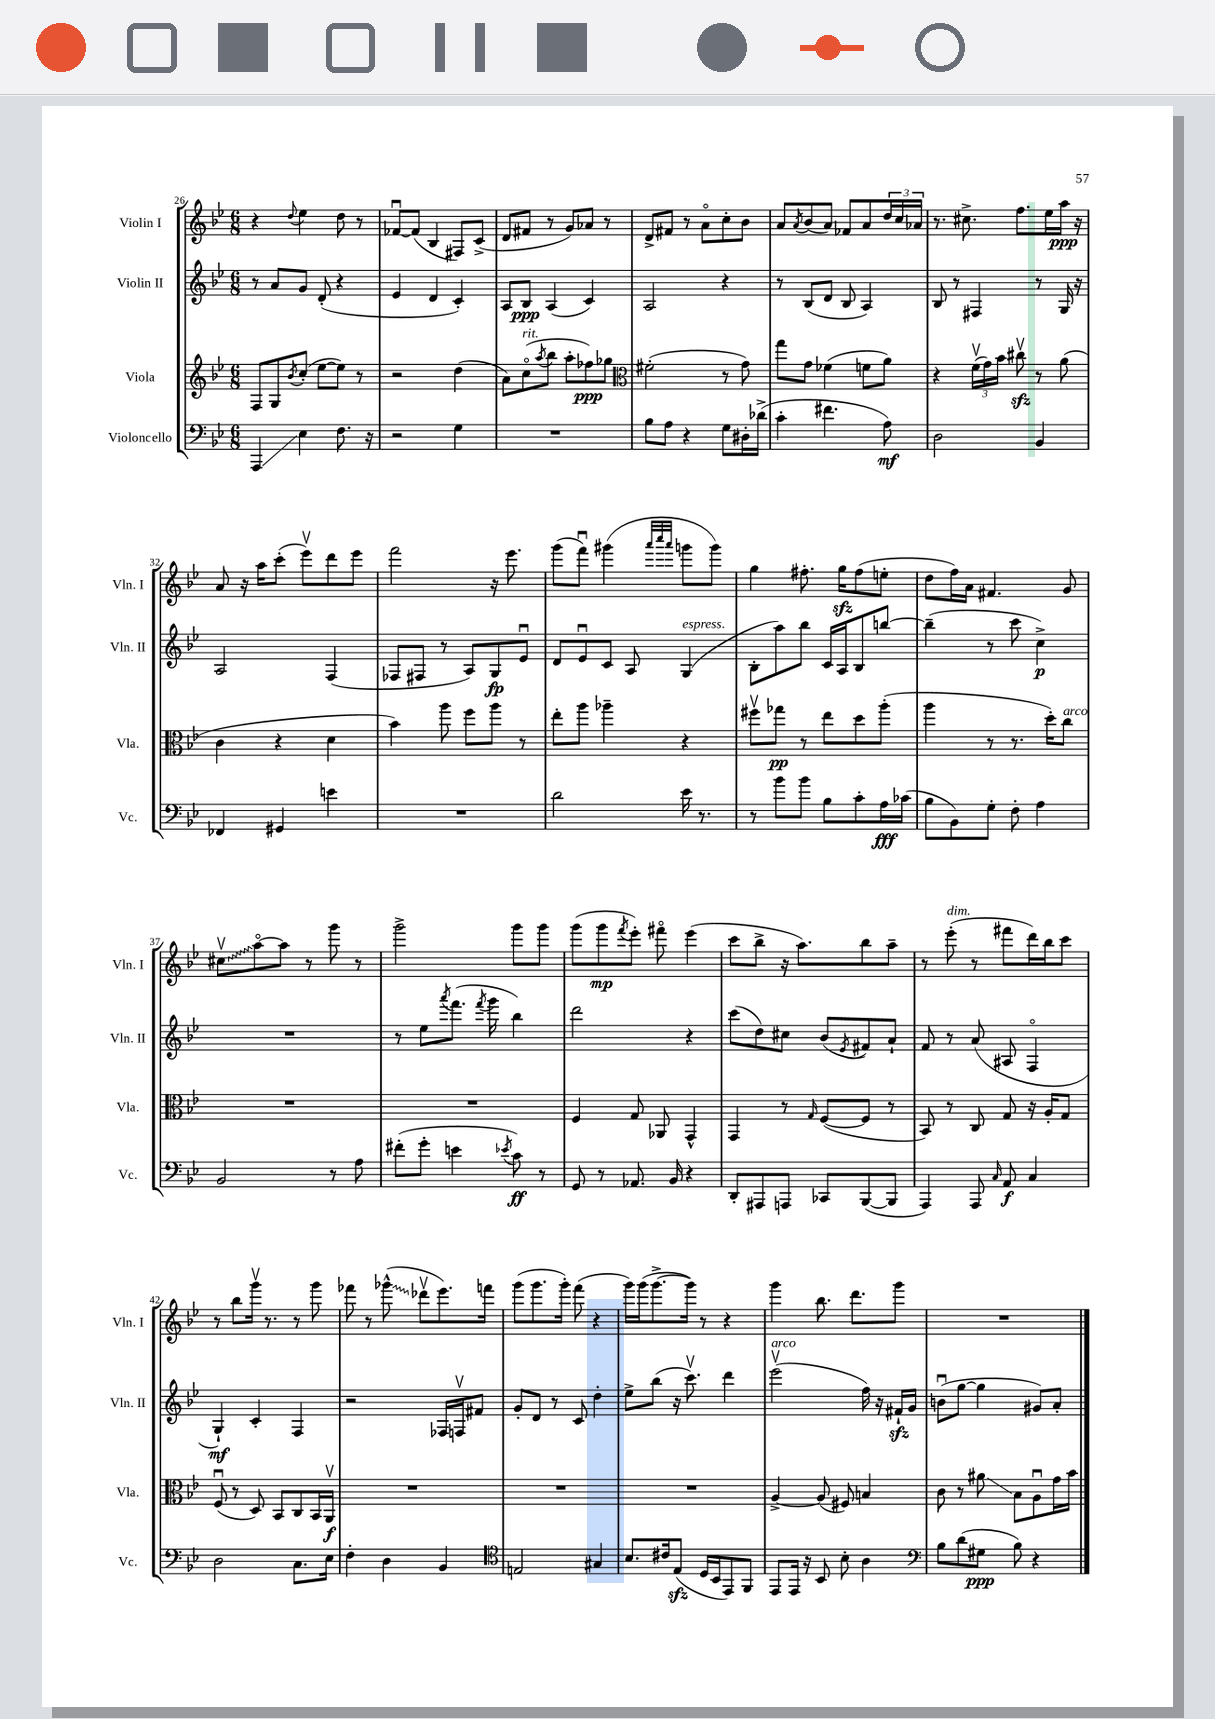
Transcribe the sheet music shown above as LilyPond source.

<<
\new StaffGroup <<
\new Staff = "s0" \with { instrumentName = "Violin I" shortInstrumentName = "Vln. I" } {
    \clef treble \key bes \major \numericTimeSignature \time 6/8
    r4 \appoggiatura { d''8 } ees''4 d''8 r8 |
    fes'8~\downbow fes'8( bes4 fis8) c'8->( |
    d'8 fis'8 r8 g'8) aes'8 r8 |
    d'8-> fis'8 r8 a'8\flageolet c''8-. bes'8 |
    a'8 \acciaccatura { a'8 } bes'8( a'8) fes'8 a'8 \tuplet 3/2 { d''16 c''16 aes'16 } |
    r8. cis''8.-> f''8. ees''16 a''16\ppp r16 |
    a'8 r16 a''16 c'''8-.( ees'''8\upbow) d'''8 ees'''8 |
    f'''2 r16 ees'''8. |
    g'''8( f'''8\downbow) gis'''4( \grace { a'''32 c''''32 a'''32 } g'''8 g'''8) |
    g''4 fis''8.-. g''16\sfz fis''8( e''8-. |
    d''8 f''16) a'16 fis'4. g'8 |
    \once \override Glissando.style = #'zigzag cis''8\upbow\glissando a''8~\flageolet a''8 r8 g'''8 r8 |
    g'''2-> g'''8 g'''8 |
    g'''8( g'''8\mp \acciaccatura { f'''8 } ees'''8-.) fis'''8\flageolet ees'''4( |
    c'''8 bes''8-> r16 a''8.) bes''8 a''8-- |
    r8 ees'''8-.^\markup { \italic "dim." }( r8 fis'''8 d'''16) bes''16 c'''8 |
    r8 bes''8 g'''16\upbow r8. r8 g'''8 |
    fes'''8 r8 \once \override Glissando.style = #'zigzag ges'''8-^\glissando( des'''8\upbow ees'''8.) f'''16 |
    g'''8( g'''8. g'''16-.) f'''8( r4 |
    g'''16) g'''16( g'''8.~-> g'''16) r8 r4 |
    g'''4 bes''8. d'''8. g'''8 |
    R2. \bar "|." |
}
\new Staff = "s1" \with { instrumentName = "Violin II" shortInstrumentName = "Vln. II" } {
    \clef treble \key bes \major \numericTimeSignature \time 6/8
    r8 a'8 g'8 d'8-.( r4 |
    ees'4 d'4 c'4-.) |
    a8 bes8\ppp a4( c'4) |
    a2 r4 |
    r8 bes8( d'8 bes8 a4) |
    bes8 r8 fis4 r8 g16 r16 |
    a2 f4( |
    fes8 fis8 r8 a8) g8\fp ees'8\downbow |
    d'8 ees'8\downbow c'8 a8 g4^\markup { \italic "espress." }( |
    bes8-. a''8) bes''8 c'16 a16 bes8 b''8~ |
    b''4--( r8 c'''8 c''4->\p) |
    R2. |
    r8 ees''8 \acciaccatura { a'''8 } f'''8.( \acciaccatura { f'''8 } g'''16 bes''4) |
    d'''2 r4 |
    c'''8( d''8) cis''8 bes'8( \acciaccatura { ees'8 } fis'8) a'8-! |
    f'8 r8 a'8( ais8 f4\flageolet |
    g4-!\mf) c'4-. f4 |
    r2 fes16 f16\upbow fis'8 |
    g'8-. d'8 r8 c'8 d''4-. |
    ees''8-> bes''8( r16 c'''8.\upbow) d'''4 |
    ees'''2\upbow^\markup { \italic "arco" }( f''16) r16 fis'16-!\sfz g'16 |
    b'8\downbow( g''8~ g''4 gis'8) a'8-. \bar "|." |
}
\new Staff = "s2" \with { instrumentName = "Viola" shortInstrumentName = "Vla." } {
    \clef treble \key bes \major \numericTimeSignature \time 6/8
    f8 g8 \acciaccatura { bes'8 } c''8-.( ees''8~ ees''8) r8 |
    r2 d''4( |
    a'8) c''8\flageolet^\markup { \italic "rit." }( \acciaccatura { a''8 } bes''8 a''8-. fes''8\ppp) ges''8 |
    \clef alto fis'2-.( r8 g'8) |
    g''8 g'8 fes'4( f'8 a'8) |
    r4 \tuplet 3/2 { f'16\upbow( g'16) bes'16 } cis''8\upbow\sfz r8 a'8( |
    c'4 r4 d'4 |
    bes'4) a''8 f''8 a''8 r8 |
    ees''8-. a''8 aes''4-- r4 |
    fis''8\upbow ges''8\pp r8 ees''8 d''8 a''8-.( |
    a''4 r8 r8. d''16-.) c''8^\markup { \italic "arco" } |
    R2. |
    R2. |
    f4 g8 aes,8 g,4-^ |
    g,4 r8 \grace { g16 } f8~( f8 r8 |
    bes,8) r8 c8 g8 r16 a16-. g8 |
    f8\downbow( r8 d8) bes,8 c8 bes,16 a,16\upbow\f |
    R2. |
    R2. |
    R2. |
    a4~-> a8( fis8) b4 |
    c'8 r8 ais'8\glissando bes8 a8\downbow g'16 bes'16 \bar "|." |
}
\new Staff = "s3" \with { instrumentName = "Violoncello" shortInstrumentName = "Vc." } {
    \clef bass \key bes \major \numericTimeSignature \time 6/8
    a,,4\glissando ees4 f8. r16 |
    r2 g4 |
    R2. |
    bes8 a8 r4 g8 dis16-. des'16->( |
    c'4-. fis'4. a8\mf) |
    d2 bes,4 |
    fes,4 gis,4 e'4 |
    R2. |
    d'2 ees'16 r8. |
    r8 bes'8 bes'8 bes8 c'8-. a16\fff ces'16( |
    bes8 bes,8) g8-. f8-. a4 |
    bes,2 r8 a8 |
    fis'8-.( g'8-. e'4 \acciaccatura { ees'8 } c'8\ff) r8 |
    g,8 r8 aes,8. bes,16 r4 |
    d,8-. ais,,8 a,,8 ces,8 bes,,8~( bes,,8 |
    a,,4) a,,8 \grace { c16 } a,8\f c4 |
    d2 c8. ees16 |
    f4-. d4 bes,4 |
    \clef tenor e2 gis4 |
    bes8. cis'16 ees8\sfz( d16 bes,16 ees,8) f,8 |
    ees,8 ees,16 r16 bes,8 bes8-. a4 |
    \clef bass bes8 d'8( gis8\ppp bes8) r4 \bar "|." |
}
>>
>>
\layout { \context { \Score currentBarNumber = #26 } }
